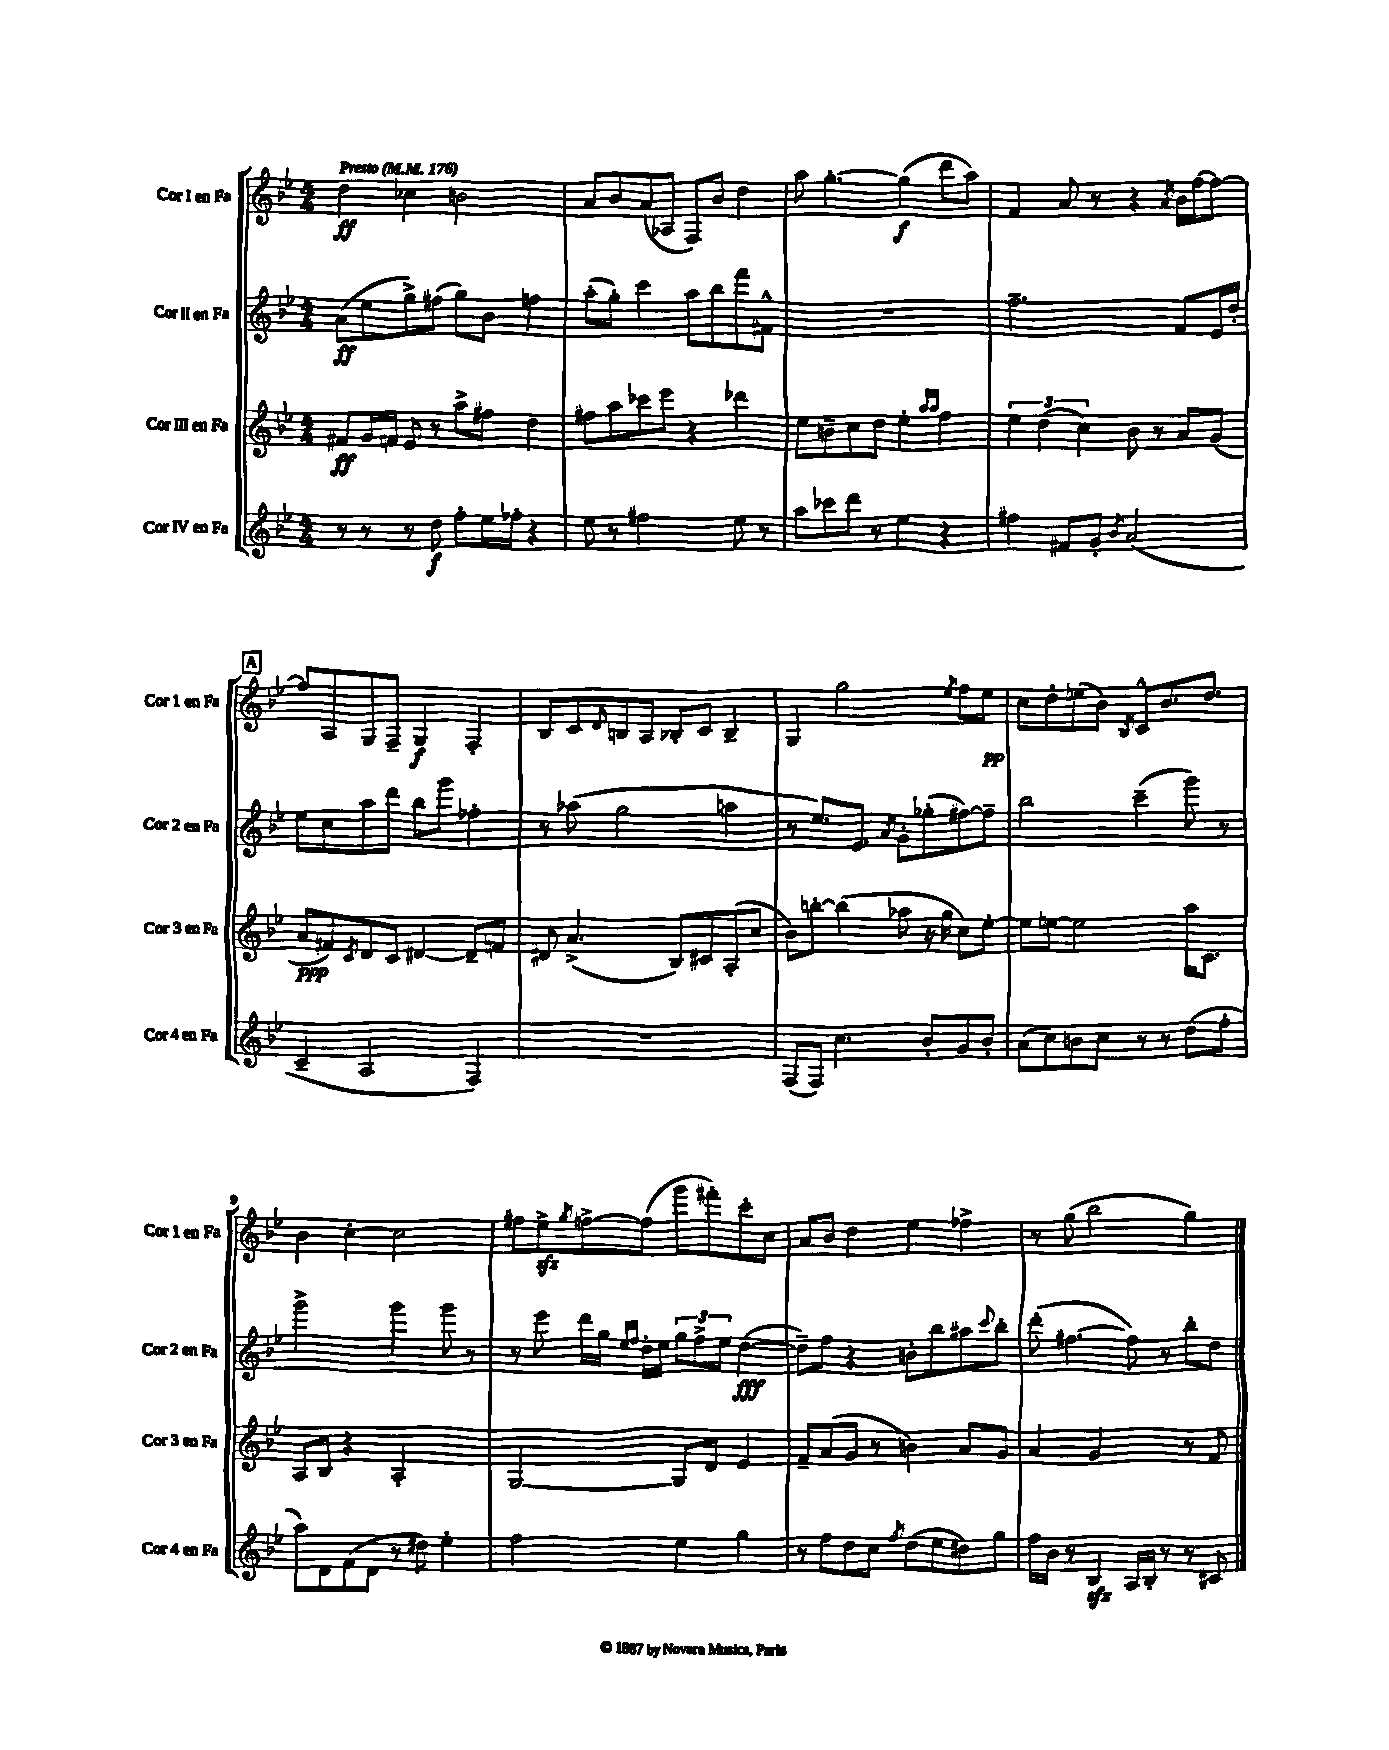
<<
\new StaffGroup <<
\new Staff = "s0" \with { instrumentName = "Cor I en Fa" shortInstrumentName = "Cor 1 en Fa" } {
    \clef treble \key bes \major \numericTimeSignature \time 4/4 \tempo "Presto" 4 = 176
    d''4\ff ces''4 b'2 |
    a'8 bes'8 a'8( aes8 f8) bes'8 d''4 |
    a''8 g''4.~-. g''4\f( d'''8 a''8) |
    f'4 a'8 r8 r4 \acciaccatura { a'8 } bes'16 f''16~ f''8~ |
    \mark \markup { \box "A" } f''8 a8 g8 f8-- g4\f f4-. |
    bes8 c'8 \grace { d'16 } b8 a8 bes8-. c'8 bes4-- |
    g4 g''2 \acciaccatura { ees''8 } f''8 ees''8\pp |
    c''8 d''8-. e''8( bes'8) \acciaccatura { bes8 } c'8-^ bes'8. d''8. |
    bes'4 c''4~-. c''2 |
    fis''8 ees''8->\sfz \acciaccatura { g''8 } f''8~-> f''8( g'''8 fis'''8-.) c'''8-. c''8 |
    a'8 bes'8 d''4 ees''4 fes''4-> |
    r8 g''8( bes''2 g''4) \bar "|." |
}
\new Staff = "s1" \with { instrumentName = "Cor II en Fa" shortInstrumentName = "Cor 2 en Fa" } {
    \clef treble \key bes \major \numericTimeSignature \time 4/4
    a'8\ff( ees''8 g''8->) fis''8( g''8) bes'8 f''4 |
    a''8-.( g''8-.) c'''4 a''8 bes''8 f'''8 fis'8-^ |
    R1 |
    f''2.-- f'8 ees'16 d''16-. |
    \mark \markup { \box "A" } ees''8 c''8 a''8 d'''8 bes''8 g'''8 fes''4-. |
    r8 aes''8( g''2 a''4 |
    r8 ees''8.) ees'8. \acciaccatura { a'8 } g'8-. ges''8-.( fis''8~) fis''8-- |
    bes''2 c'''4--( g'''8) r8 |
    g'''2-> g'''4 g'''8 r8 |
    r8 ees'''8 d'''16 g''16 \grace { ees''16 f''16 } d''16-. ees''16 \tuplet 3/2 { g''8 f''8-> ees''8 } d''4~\fff( |
    d''8--) f''8 r4 b'8-. bes''8 ais''8 \appoggiatura { c'''8 } bes''8-. |
    d'''8-.( fis''4.~ fis''8) r8 bes''8-. d''8 \bar "|." |
}
\new Staff = "s2" \with { instrumentName = "Cor III en Fa" shortInstrumentName = "Cor 3 en Fa" } {
    \clef treble \key bes \major \numericTimeSignature \time 4/4
    fis'8\ff g'16 f'16 ees'8 r8 a''8-> fis''8 d''4 |
    fis''8 a''8 ces'''8 ees'''8 r4 des'''4 |
    ees''8 b'8-- c''8 d''8 ees''4-. \grace { a''16 a''16 } f''4 |
    \tuplet 3/2 { ees''4 d''4( c''4) } bes'8 r8 a'8 g'8( |
    \mark \markup { \box "A" } a'8\ppp fis'8) \acciaccatura { c'8 } d'8 c'8 dis'4~ dis'8-- f'8 |
    dis'8 a'4.->( bes8) cis'8 a8-.( c''8 |
    bes'8) b''8~-. b''4( aes''8 r16 g''16 c''8) ees''8~-. |
    ees''8 e''8~ e''2 a''16 c'8. |
    a8 bes8 r4 a2-. |
    g2~ g8 d'8 ees'4 |
    f'8-- a'8( g'8 r8 b'4) a'8 g'8 |
    a'4 g'2 r8 f'8 \bar "|." |
}
\new Staff = "s3" \with { instrumentName = "Cor IV en Fa" shortInstrumentName = "Cor 4 en Fa" } {
    \clef treble \key bes \major \numericTimeSignature \time 4/4
    r8 r8 r8 d''8\f f''8-. ees''16 fes''16-. r4 |
    ees''8 r8 fis''2 ees''8 r8 |
    a''8 ces'''8 d'''8 r8 ees''4 r4 |
    fis''4 fis'8 g'8-. \acciaccatura { bes'8 } a'2( |
    \mark \markup { \box "A" } c'4-- a2 f4) |
    R1 |
    f8( f8) c''4. bes'8-. g'8 bes'8-. |
    a'8( c''8) b'8 c''8 r8 r8 d''8( f''8-. |
    a''8) d'8 f'8( d'8 r8 dis''8) ees''4-. |
    f''2 ees''4 g''4 |
    r8 f''8 d''8 c''8 \acciaccatura { f''8 } d''8( ees''8 dis''8) g''8 |
    f''16 bes'16 r8 bes4\sfz a16 bes16-. r8 r8 cis'8 \bar "|." |
}
>>
>>
